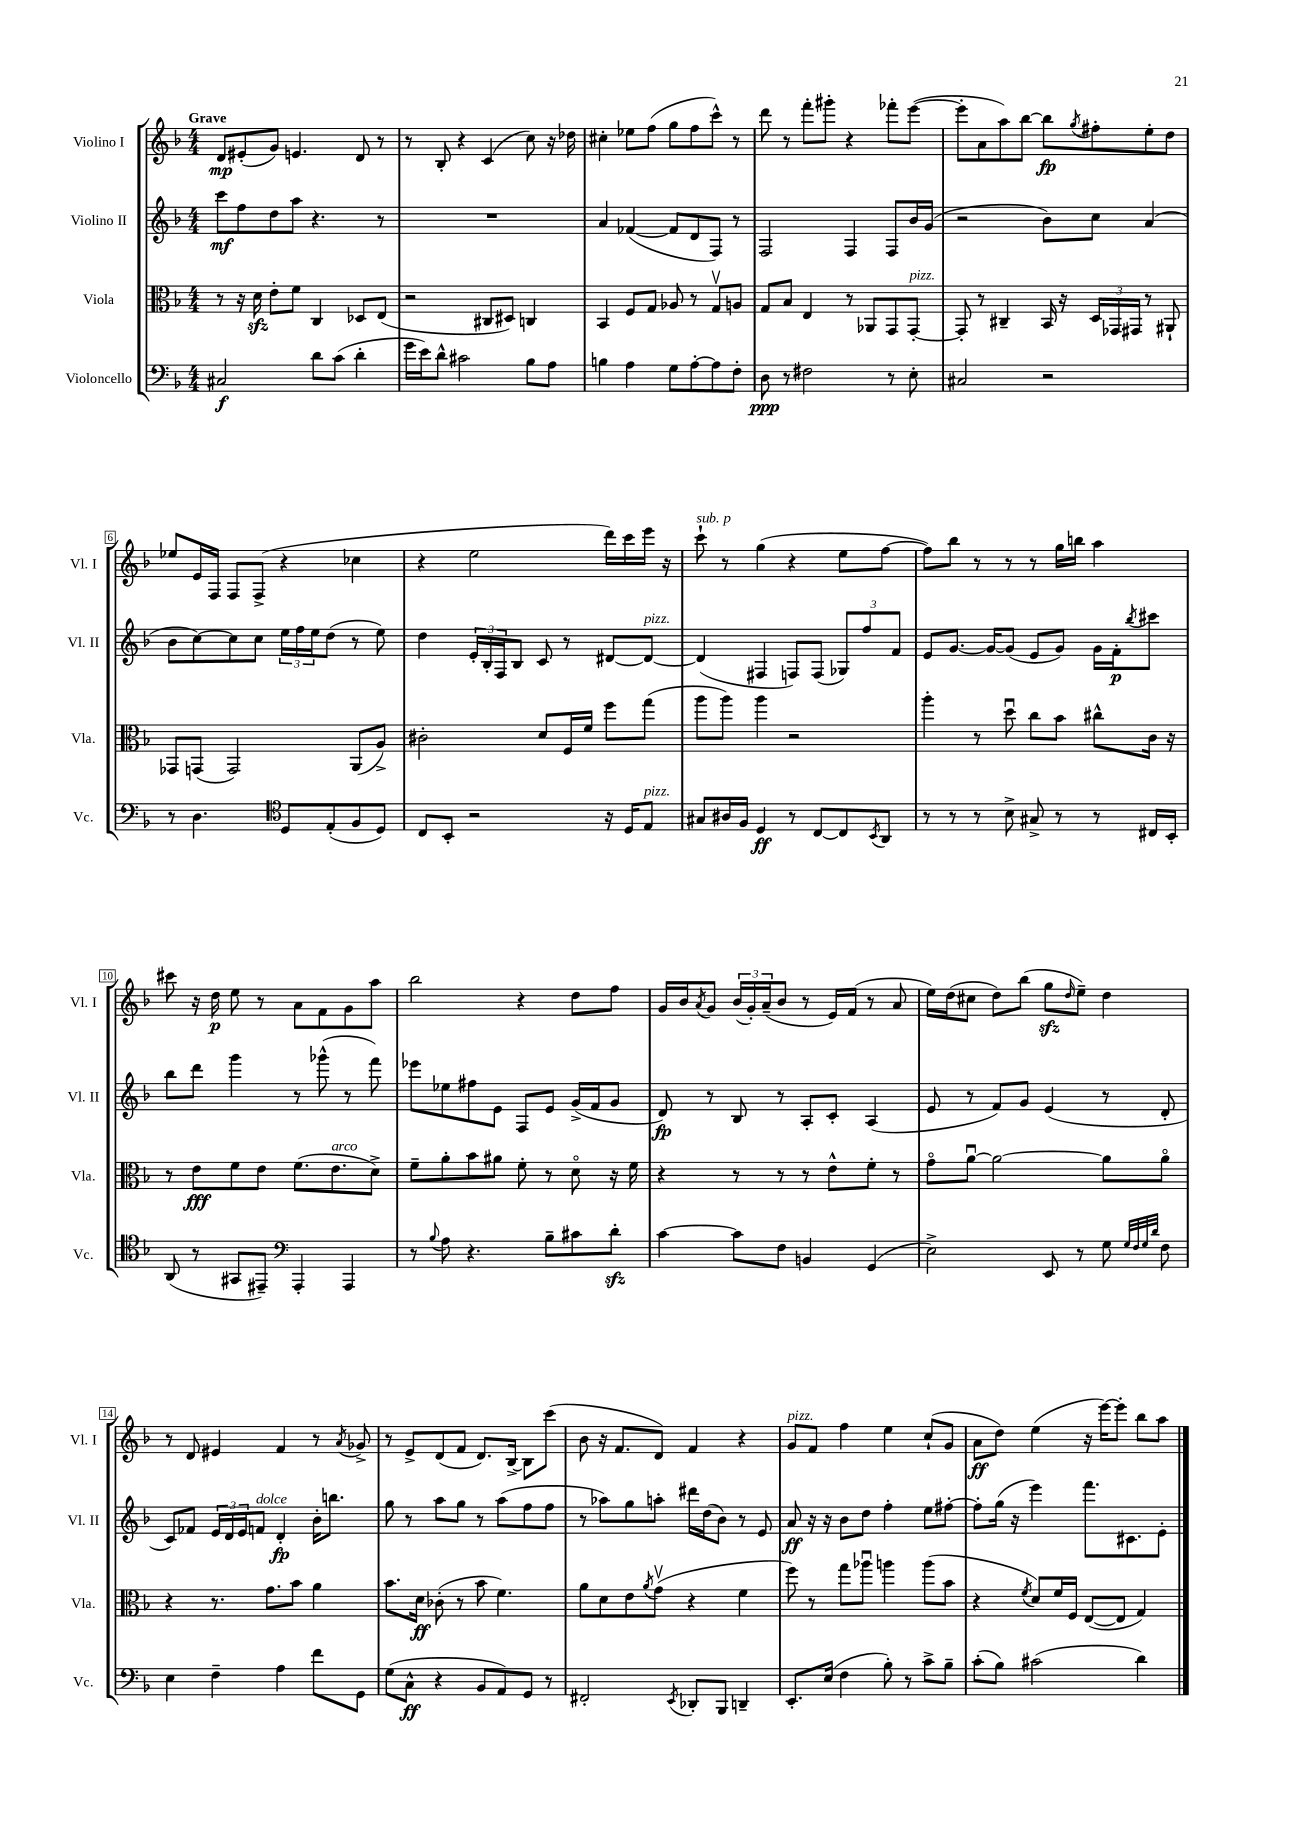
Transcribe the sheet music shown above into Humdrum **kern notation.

**kern	**kern	**kern	**kern
*staff4	*staff3	*staff2	*staff1
*clefF4	*clefC3	*clefG2	*clefG2
*k[b-]	*k[b-]	*k[b-]	*k[b-]
*M4/4	*M4/4	*M4/4	*M4/4
2C#	8r	8ccc	8d
.	16r	8ff	(8e#'
.	16d	.	.
.	8e'	8dd	8g)
.	8f	8aa	4.e
8d	4C	4.r	.
(8c	.	.	.
4d'	8D-	.	8d
.	(8E	8r	8r
=	=	=	=
16g	2r	1r	8r
16e)	.	.	.
8d^^	.	.	8B-'
2c#	.	.	4r
.	8C#	.	(4c
.	8D#)	.	.
8B-	4C	.	8cc)
8A	.	.	16r
.	.	.	16dd-
=	=	=	=
4B	4BB-	4a	4cc#'
4A	8F	([4f-	8ee-
.	8G	.	(8ff
8G	8A-	8f-]	8gg
[8A'	8r	8d	8ff
8A]	8Gv	8F)	8ccc^^)
8F'	8A	8r	8r
=	=	=	=
8D	8G	2F	8ddd
8r	8B-	.	8r
2F#	4E	.	8fff'
.	.	.	8ggg#'
.	8r	4F	4r
.	8AA-	.	.
8r	8GG	8F	8fff-'
8E'	[8GG'	16b-	([8eee
.	.	(16g	.
=	=	=	=
2C#	8GG']	2r	8eee']
.	8r	.	8a
.	4C#~	.	8aa)
.	.	.	[8bb-
2r	16BB-	8b-)	8bb-]
.	16r	.	.
.	.	.	8qgg
.	24D	8cc	8ff#'
.	24GG-	.	.
.	24GG#	.	.
.	8r	(4a	8ee'
.	8AA#`	.	8dd
=	=	=	=
8r	8GG-	8b-	8ee-
4.D	(8GG	[8cc)	16e
.	.	.	16F
.	2GG)	8cc]	8F
.	.	8cc	(8F^
*clefC4	*	*	*
8D	.	24ee	4r
.	.	24ff	.
.	.	24ee	.
(8E'	.	(8dd	.
8F	(8AA	8r	4cc-
8D)	8A^)	8ee)	.
=	=	=	=
8C	2c#'	4dd	4r
8BB-'	.	.	.
2r	.	24e'	2ee
.	.	24B-'	.
.	.	24F	.
.	.	8B-	.
.	8d	8c	.
.	16F	8r	.
.	16f	.	.
16r	8ff	[8d#	16ddd)
16D	.	.	16ccc
8E	(8gg	8d#_	16eee
.	.	.	16r
=	=	=	=
8G#	8aa	(4d#]	8ccc`
16A#	8aa)	.	8r
16F	.	.	.
4D	4aa	4F#	(4gg
8r	2r	8F)	4r
[8C	.	(8F	.
8C]	.	12G-)	8ee
.	.	12ff	.
8qBB-	.	.	.
8AA	.	.	[8ff
.	.	12f	.
=	=	=	=
8r	4aa'	8e	8ff])
8r	.	[8.g	8bb-
8r	8r	.	8r
.	.	16g_	.
8B-^	8ddu	(8g]	8r
8G#^	8cc	8e	8r
8r	8b-	8g)	16gg
.	.	.	16bb
8r	8cc#^^	16g	4aa
.	.	16f'	.
.	.	8qbb-	.
16C#	16c	8ccc#	.
16BB-'	16r	.	.
=	=	=	=
(8AA	8r	8bb-	8ccc#
8r	8e	8ddd	16r
.	.	.	16dd
8GG#	8f	4ggg	8ee
8EE#~)	8e	.	8r
*clefF4	*	*	*
4AAA'	(8.f	8r	8a
.	.	(8ggg-^^	8f
.	8.e	.	.
4AAA	.	8r	8g
.	8d^)	8fff)	8aa
=	=	=	=
8r	8f~	8eee-	2bb-
8qqB-	.	.	.
8A	8a'	8ee-	.
4.r	8b-	8ff#	.
.	8a#	8e	.
.	8f'	8F	4r
8B-~	8r	8e	.
8c#	8do	(16g^	8dd
.	.	16f	.
8d'	16r	8g	8ff
.	16f	.	.
=	=	=	=
[4c	4r	8d)	16g
.	.	.	16b-
.	.	.	8qa
.	.	8r	8g
8c]	8r	8B-	(24b-
.	.	.	24g')
.	.	.	(24a~
8F	8r	8r	8b-
4BB	8r	8A'	8r
.	8e^^	8c'	16e)
.	.	.	(16f
(4GG	8f'	(4A	8r
.	8r	.	8a
=	=	=	=
2E^)	8go	8e	16ee)
.	.	.	(16dd
.	[8au	8r	8cc#
.	2a_	8f)	8dd)
.	.	8g	(8bb-
8EE	.	(4e	8gg
.	.	.	16qqdd
8r	.	.	8ee~)
8G	8a]	8r	4dd
32qqG	.	.	.
32qqF	.	.	.
32qqG	.	.	.
32qqd	.	.	.
8F	8ao	8d'	.
=	=	=	=
4E	4r	8c)	8r
.	.	8f-	8d
4F~	8.r	24e	4e#
.	.	24d	.
.	.	24e	.
.	.	8f	.
.	8.g	.	.
4A	.	4d'	4f
.	8b-	.	.
8f	4a	16b-'	8r
.	.	8.bb	.
.	.	.	8qa
8GG	.	.	8g-^
=	=	=	=
(8G	8.b-	8gg	8r
8C^^	.	8r	8e^
.	16d	.	.
4r	(8c-'	8aa	(8d
.	8r	8gg	8f
8BB-	8b-	8r	8.d)
8AA)	4.f)	(8aa	.
.	.	.	[16B-^
8GG	.	8ff	8B-]
8r	.	8ff	(8ccc
=	=	=	=
2FF#'	8a	8r	8b-
.	8d	8aa-)	16r
.	.	.	8.f
.	8e	8gg	.
.	8qa	.	.
.	(8gv	8aa'	8d)
8qEE	.	.	.
8DD-'	4r	16ddd#	4f
.	.	(16dd	.
8BBB-	.	8b-)	.
4DD~	4f	8r	4r
.	.	8e	.
=	=	=	=
8.EE'	8ff)	8a	8g
.	8r	16r	8f
(16E	.	16r	.
4F	8gg	8b-	4ff
.	8aa-u	8dd	.
8B-')	4aa	4ff'	4ee
8r	.	.	.
8c^	(8aa	8ee	(8cc`
8B-~	8b-	[8ff#'	8g
=	=	=	=
(8c'	4r	8ff#']	8a
8B-)	.	(16gg	8dd)
.	.	16r	.
.	8qf	.	.
(2c#	8d)	4eee)	(4ee
.	16f	.	.
.	16F	.	.
.	([8E	8.fff	16r
.	.	.	[16eee)
.	8E]	.	8eee']
.	.	8.c#	.
4d)	4G)	.	8bb-
.	.	8e'	8aa
==	==	==	==
*-	*-	*-	*-
